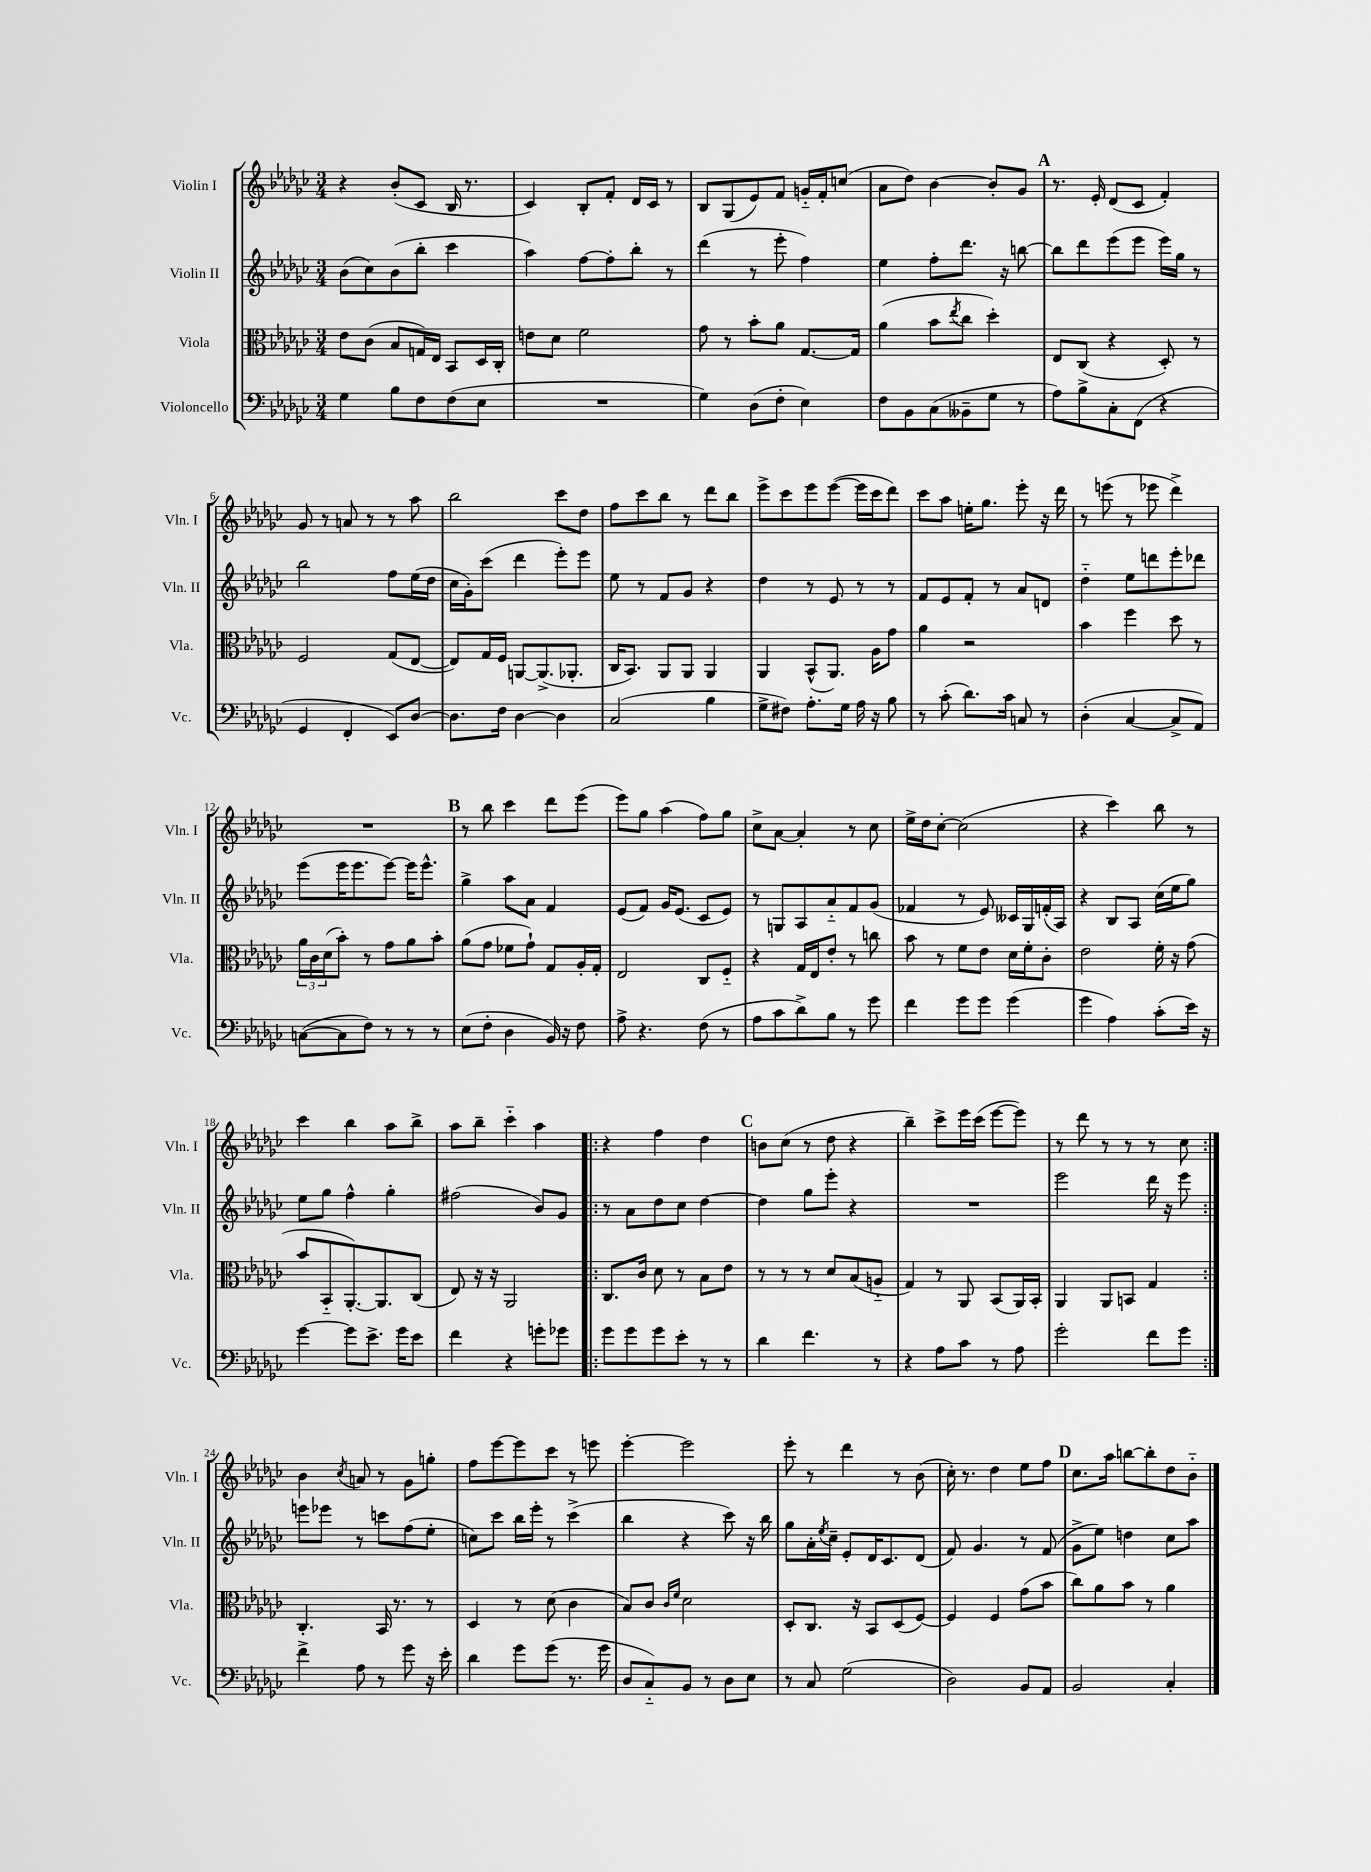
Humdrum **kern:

**kern	**kern	**kern	**kern
*staff4	*staff3	*staff2	*staff1
*clefF4	*clefC3	*clefG2	*clefG2
*k[b-e-a-d-g-c-]	*k[b-e-a-d-g-c-]	*k[b-e-a-d-g-c-]	*k[b-e-a-d-g-c-]
*M3/4	*M3/4	*M3/4	*M3/4
4G-\	8e-\L	(8b-\L	4r
.	(8c-\J	8cc-\)	.
8B-\L	8B-/L	(8b-\	(8b-'/L
8F\	16G/L)	8bb-'\J	8c-/J
.	16E-/JJ	.	.
(8F\	8BB-/L	4ccc-\	16B-/
.	.	.	8.r
8E-\J	16D-/L	.	.
.	16C-'/JJ	.	.
=	=	=	=
2.r	8e\L	4aa-\)	4c-/)
.	8d-\J	.	.
.	2f\	[8ff\L	8B-'/L
.	.	8ff'\]	8f'/J
.	.	8bb-'\J	16d-/LL
.	.	.	16c-/JJ
.	.	8r	8r
=	=	=	=
4G-\)	8g-\	(4ddd-\	8B-/L
.	8r	.	(8G-/
(8D-\L	8b-'\L	8r	8e-/)
8F'\J	8a-\J	8eee-'\	8f/J
4E-\)	[8.G-/L	4ff\)	16g'~/LL
.	.	.	16f'/J
.	.	.	(8cc/J
.	16G-/]Jk	.	.
=	=	=	=
8F\L	(4a-\	4ee-\	8a-\L
8BB-\	.	.	8dd-\J)
(8C-\	8b-\L	8ff'\L	[4b-\
.	8qee-/	.	.
8BB--~\	8cc-\J	8.ddd-\J	.
8G-\J	4dd-'\)	.	8b-'/]L
.	.	16r	.
8r	.	[8bb\	8g-/J
=	=	=	=
8A-\L)	8E-/L	8bb\]L	8.r
8B-^\	(8C-/J	8ddd-\	.
.	.	.	16e-'/
8C-'\	4r	(8eee-\	(8d-/L
(8FF\J	.	8eee-\J	8c-/J
4r	8D-'/)	16eee-\LL)	4f'/)
.	.	16gg-\JJ	.
.	8r	8r	.
=	=	=	=
4GG-/	2F/	2bb-\	8g-/
.	.	.	8r
4FF'/	.	.	8a/
.	.	.	8r
8EE-/L)	(8G-/L	8ff\L	8r
[8D-/J	[8E-/J	(16ee-\L	8aa-\
.	.	16dd-\JJ	.
=	=	=	=
8.D-\]L	8E-/]L)	16cc-\LL	2bb-\
.	.	16g-'\J)	.
.	16G-/L	(8ccc-\J	.
16F\Jk	16F/JJ	.	.
[4D-\	[8AA/L	4ddd-\	.
.	(8.AA^/]	.	.
4D-\]	.	8eee-'\L)	8ccc-\L
.	8.AA-'/J	.	.
.	.	8eee-\J	8dd-\J
=	=	=	=
(2C-/	16C-/LK	8ee-\	8ff\L
.	8.BB-/J)	.	.
.	.	8r	8ccc-\
.	8AA-/L	8f/L	8bb-\J
.	8AA-/J	8g-/J	8r
4B-\	4AA-/	4r	8ddd-\L
.	.	.	8bb-\J
=	=	=	=
8G-^\L	4AA-/	4dd-\	8eee-^\L
8F#\J)	.	.	8ccc-\
8.A-'\L	(8BB-^^/L	8r	8eee-\
.	8.AA-/J)	8e-/	([8eee-\J
16G-\Jk	.	.	.
16A-\	.	8r	16eee-\]LL
16r	16A-\LK	.	16ccc-\J
8B-\	8g-\J	8r	8ddd-\J)
=	=	=	=
8r	4a-\	8f/L	8ccc-\L
(8c-'\	.	8e-/	8aa-\J
8.d-\L)	2r	8f'/J	16ee'\LK
.	.	.	8.gg-\J
.	.	8r	.
16c-\Jk	.	.	.
8C/	.	8a-/L	8eee-'\
8r	.	8d/J	16r
.	.	.	16ddd-\
=	=	=	=
(4D-'\	4b-\	4dd-'~\	8r
.	.	.	(8eee\
[4C-/	4ff\	8ee-\L	8r
.	.	8ddd\	8eee-\
8C-^/]L	8dd-\	8eee-'\	4ddd-^\)
8AA-/J)	8r	8ddd-\J	.
=	=	=	=
([8C\L	24a-\LL	(8eee-\L	2.r
.	24c-\	.	.
.	(24d-\J	.	.
8C\]	8b-'\J)	16eee-\K	.
.	.	8.eee-\	.
8F\J)	8r	.	.
8r	8g-\L	[8eee-\J)	.
8r	8a-\	16eee-\]LK	.
.	.	8.eee-^^\J	.
8r	8b-'\J	.	.
=	=	=	=
(8E-\L	(8a-\L	4gg-^\	8r
8F'\J	8g-\J	.	8bb-\
4D-\	8f-\L	8aa-\L	4ccc-\
.	8g-`\J)	8a-\J	.
16BB-/)	8G-/L	4f/	8ddd-\L
16r	.	.	.
8F\	16A-'/L	.	(8eee-\J
.	16G-'/JJ	.	.
=	=	=	=
8A-^\	2E-/	(8e-/L	8eee-\L)
4.r	.	8f/J)	8gg-\J
.	.	16g-/LK	(4aa-\
.	.	(8.e-/J	.
(8F\	8C-/L	8c-/L	8ff\L)
8r	8F'~/J	8e-/J)	8gg-\J
=	=	=	=
8A-\L	4r	8r	8cc-^\L
8c-\	.	8G/L	[8a-\J
8d-^\)	16G-/LL	8A-/	4a-'/]
.	16E-/J	.	.
8B-\J	8e-'/J	8a-'~/	.
8r	8r	8f/	8r
8g-\	8cc\	(8g-/J	8cc-\
=	=	=	=
4f\	8b-\	4f-/	16ee-^\LL
.	.	.	16dd-\J
.	8r	.	[8cc-'\J
8g-\L	8f\L	8r	(2cc-\]
8g-\J	8e-\J	8e-/)	.
(4g-\	16d-\LL	16c--/LL	.
.	16f'\J	16G-/	.
.	8c-'\J	(16f'/	.
.	.	16A-/JJ)	.
=	=	=	=
4g-\	2e-\	4r	4r
4A-\)	.	8B-/L	4ccc-\)
.	.	8A-/J	.
(8c-'\L	16f'\	(16cc-\LL	8bb-\
.	16r	16ee-\J	.
16e-\Jk)	(8g-\	8gg-\J)	8r
16r	.	.	.
=	=	=	=
[4g-\	8b-/L	8ee-\L	4ccc-\
.	8BB-'~/	8gg-\J	.
8g-\]L	[8.AA-'/)	4ff^^\	4bb-\
8.e-^\J	.	.	.
.	8.AA-/]	.	.
.	.	4gg-'\	8aa-\L
16g-\LK	.	.	.
8e-\J	(8C-/J	.	8bb-^\J
=	=	=	=
4f\	8E-/)	(2ff#\	8aa-\L
.	16r	.	8bb-~\J
.	16r	.	.
4r	2AA-/	.	4ccc-'~\
8g'\L	.	8b-/L)	4aa-\
8g-\J	.	8g-/J	.
=!|:	=!|:	=!|:	=!|:
8g-\L	8.C-/L	8r	4r
8g-\	.	8a-\L	.
.	16c-/Jk	.	.
8g-\	8d-\	8dd-\	4ff\
8e-'\J	8r	8cc-\J	.
8r	8B-\L	[4dd-\	4dd-\
8r	8e-\J	.	.
=	=	=	=
4d-\	8r	4dd-\]	8b\L
.	8r	.	(8cc-\J
4.f\	8r	8gg-\L	8r
.	8d-/L	8eee-'\J	8dd-\
.	(8B-/	4r	4r
8r	8A'~/J	.	.
=	=	=	=
4r	4G-/)	2.r	4bb-~\)
8A-\L	8r	.	8ccc-^\L
8c-\J	8AA-/	.	16eee-\L
.	.	.	(16ccc-\JJ
8r	(8BB-/L	.	[8eee-\L
8A-\	16AA-/L)	.	8eee-\]J)
.	16BB-'/JJ	.	.
=	=	=	=
2g-'\	4AA-/	2eee-\	8r
.	.	.	8ddd-\
.	8AA-/L	.	8r
.	8BB/J	.	8r
8f\L	4G-/	16ddd-\	8r
.	.	16r	.
8g-\J	.	8eee-\	8cc-\
=:|!	=:|!	=:|!	=:|!
4f^\	4.C-'/	8eee\L	4b-\
.	.	8eee-\J	.
.	.	.	8qcc-/
8A-\	.	8r	8a/
8r	16BB-/	8ccc\L	8r
.	8.r	.	.
8g-\	.	(8ff\	8g-\L
16r	8r	8ee-'\J	8gg'\J
16e-'\	.	.	.
=	=	=	=
4d-\	4D-/	8cc\L)	8ff\L
.	.	8ccc-\J	[8eee-\
8g-\L	8r	16bb-\LL	8eee-\]
.	.	16eee-'\JJ	.
(8g-\J	(8d-\	8r	8ccc-\J
8.r	4c-\	(4ccc-^\	8r
.	.	.	8eee\
16g-\	.	.	.
=	=	=	=
8D-/L	8B-/L)	4bb-\	[4eee-'\
8C-'~/)	8c-/J	.	.
.	16qqc-/LL	.	.
.	16qqf/JJ	.	.
8BB-/J	2d-\	4r	2eee-\]
8r	.	.	.
8D-\L	.	8ccc-\)	.
8E-\J	.	16r	.
.	.	16bb-\	.
=	=	=	=
8r	8D-'/L	8gg-\L	8eee-'\
8C-/	8.C-/J	16a-'\L	8r
.	.	8qee-/	.
.	.	16cc-~\JJ	.
(2G-\	.	8e-'/L	4ddd-\
.	16r	.	.
.	8BB-/L	16d-/K	.
.	.	8.c-/	.
.	(8D-/	.	8r
.	[8F/J)	(8d-/J	(8b-\
=	=	=	=
2D-\)	4F/]	8f/)	16cc-'\)
.	.	.	8.r
.	.	4.g-/	.
.	4F/	.	4dd-\
8BB-/L	(8g-\L	8r	8ee-\L
8AA-/J	8b-\J	(8f/	8ff\J
=	=	=	=
2BB-/	8cc-\L)	8g-^\L	8.cc-\L
.	8a-\	8ee-\J)	.
.	.	.	16aa-\Jk
.	8b-\J	4dd\	[8bb\L
.	8r	.	8bb'\]
4C-'/	4a-\	8cc-\L	8dd-\
.	.	8aa-\J	8b-'~\J
==	==	==	==
*-	*-	*-	*-
